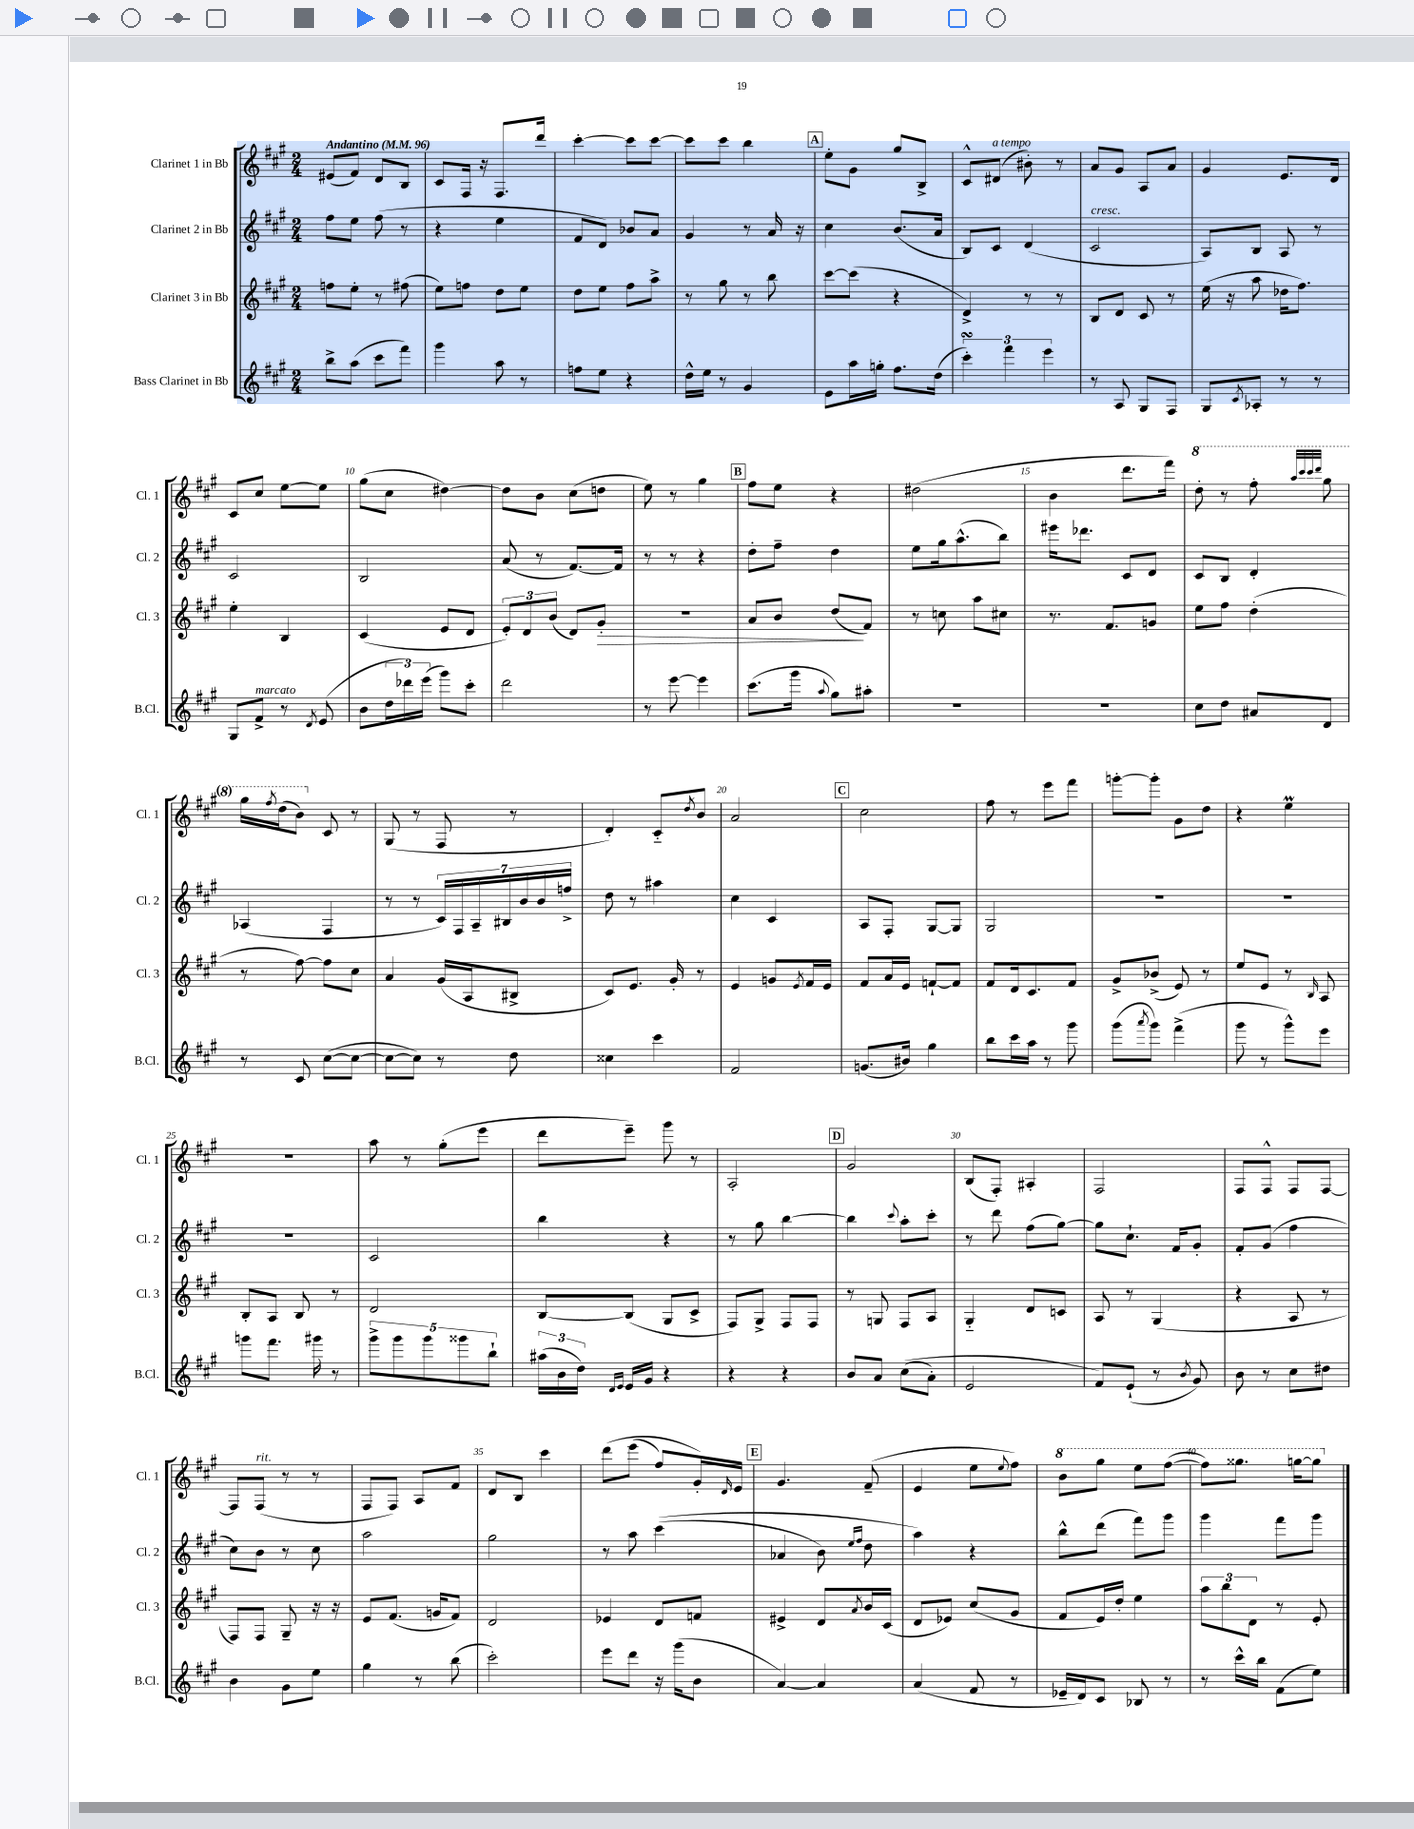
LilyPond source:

<<
\new StaffGroup <<
\new Staff = "s0" \with { instrumentName = "Clarinet 1 in Bb" shortInstrumentName = "Cl. 1" } {
    \clef treble \key a \major \numericTimeSignature \time 2/4 \tempo "Andantino" 4 = 96
    eis'8( fis'8) d'8 b8 |
    cis'8 fis16 r16 fis8. d'''16 |
    cis'''4~-. cis'''8 cis'''8~ |
    cis'''8 cis'''8 b''4 |
    \mark \markup { \box "A" } e''8-. gis'8 gis''8 b8-> |
    cis'8-^ dis'8^\markup { \italic "a tempo" }( bis'8-.) r8 |
    a'8 gis'8 a8 a'8 |
    gis'4 e'8. d'16 |
    cis'8 cis''8 e''8~ e''8 |
    gis''8( cis''8 dis''4~) |
    dis''8 b'8 cis''8( d''8 |
    e''8) r8 gis''4 |
    \mark \markup { \box "B" } fis''8 e''8 r4 |
    dis''2( |
    b'4 d'''8. fis'''16) |
    \ottava #1 d'''8-. r8 fis'''8-. \grace { a'''32 cis''''32 cis''''32 d''''32 } gis'''8 |
    gis'''16 \acciaccatura { fis'''8 } d'''16( b''8) \ottava #0 cis'8 r8 |
    gis8( r8 fis8 r8 |
    d'4-.) cis'8-_ \acciaccatura { d''8 } b'8 |
    a'2 |
    \mark \markup { \box "C" } cis''2 |
    fis''8 r8 e'''8 fis'''8 |
    g'''8~-. g'''8-. gis'8 d''8 |
    r4 e''4\prall |
    R2 |
    a''8 r8 gis''8-.( e'''8 |
    d'''8 e'''8--) gis'''8 r8 |
    a2-. |
    \mark \markup { \box "D" } gis'2 |
    b8( fis8-.) ais4-. |
    fis2 |
    fis8 fis8-^ fis8 fis8~ |
    fis8 fis8^\markup { \italic "rit." }( r8 r8 |
    fis8 fis8) a8 fis'8 |
    d'8 b8 cis'''4 |
    d'''8\( e'''8( fis''8) gis'16-.\) \grace { d'16 } e'16 |
    \mark \markup { \box "E" } gis'4. fis'8--( |
    e'4 e''8 \appoggiatura { e''8 } fis''8) |
    \ottava #1 b''8 gis'''8 e'''8 fis'''8~( |
    fis'''8) gisis'''8. g'''16~ g'''8 \ottava #0 \bar "|." |
}
\new Staff = "s1" \with { instrumentName = "Clarinet 2 in Bb" shortInstrumentName = "Cl. 2" } {
    \clef treble \key a \major \numericTimeSignature \time 2/4
    fis''8 e''8 fis''8( r8 |
    r4 e''4 |
    fis'8 d'8) bes'8 a'8 |
    gis'4 r8 a'16 r16 |
    \mark \markup { \box "A" } cis''4 b'8.( a'16 |
    b8) cis'8 d'4( |
    cis'2^\markup { \italic "cresc." } |
    a8) b8 a8 r8 |
    cis'2 |
    b2 |
    a'8( r8 fis'8.~) fis'16 |
    r8 r8 r4 |
    \mark \markup { \box "B" } d''8-. fis''8-- d''4 |
    e''8 gis''16 a''8.-^( b''8) |
    eis'''16 des'''8. cis'8 d'8 |
    cis'8 b8 d'4-. |
    aes4( fis4 |
    r8 r8 \tuplet 7/4 { cis'16) fis16 a16-- bis16 b'16 b'16 f''16-> } |
    d''8 r8 ais''4 |
    cis''4 cis'4 |
    \mark \markup { \box "C" } a8 fis8-. gis8~ gis8 |
    gis2 |
    R2 |
    R2 |
    R2 |
    cis'2 |
    b''4 r4 |
    r8 gis''8 b''4~ |
    \mark \markup { \box "D" } b''4 \appoggiatura { cis'''8 } a''8-. cis'''8-. |
    r8 d'''8 fis''8( gis''8~) |
    gis''8 cis''8.-! fis'16 gis'8-. |
    fis'8-. gis'8( fis''4 |
    cis''8) b'8 r8 cis''8 |
    a''2 |
    gis''2 |
    r8 a''8 cis'''4(\( |
    \mark \markup { \box "E" } aes'4 b'8) \grace { e''16 fis''16 } d''8 |
    a''4\) r4 |
    b''8-^ d'''8( fis'''8) gis'''8 |
    gis'''4 fis'''8 gis'''8 \bar "|." |
}
\new Staff = "s2" \with { instrumentName = "Clarinet 3 in Bb" shortInstrumentName = "Cl. 3" } {
    \clef treble \key a \major \numericTimeSignature \time 2/4
    f''8 e''8-. r8 fis''8( |
    e''8) f''8 d''8 e''8 |
    d''8 e''8 fis''8 a''8-> |
    r8 gis''8 r8 b''8 |
    \mark \markup { \box "A" } cis'''8~ cis'''8( r4 |
    d'4->) r8 r8 |
    b8 d'8 cis'8 r8 |
    e''16( r16 a''8 des''16 fis''8.) |
    e''4-. b4 |
    cis'4( e'8 d'8 |
    \tuplet 3/2 { e'8-.) d'8 b'8( } d'8) gis'8-.\> |
    R2 |
    \mark \markup { \box "B" } a'8 b'8 d''8\!( fis'8) |
    r8 c''8 a''8 cis''8 |
    r8. fis'8. g'8 |
    e''8 fis''8 d''4-.( |
    r8 fis''8~) fis''8 cis''8 |
    a'4 gis'16( a16 bis8-> |
    cis'8) e'8. gis'16-. r8 |
    e'4 g'8 \acciaccatura { e'8 } fis'16 e'16 |
    \mark \markup { \box "C" } fis'8 a'16 e'16 f'8~-! f'8 |
    fis'8 d'16 cis'8. fis'8 |
    gis'8-> bes'8->( e'8) r8 |
    e''8 e'8 r8 \grace { b16 } a8 |
    b8-. a8 b8 r8 |
    d'2 |
    b8~ b8( gis8 cis'8-> |
    fis8) gis8-> fis8 fis8 |
    \mark \markup { \box "D" } r8 g8 fis8 a8 |
    gis4-_ d'8 c'8 |
    a8 r8 gis4( |
    r4 a8 r8 |
    fis8) fis8 gis8-- r16 r16 |
    e'8 fis'8.( g'16 fis'8) |
    d'2 |
    ees'4 d'8 f'8 |
    \mark \markup { \box "E" } eis'4-> d'8 \acciaccatura { a'8 } b'16 cis'16( |
    d'8 ees'8) cis''8( gis'8 |
    fis'8 e'16) d''16-. e''4 |
    \tuplet 3/2 { a''8 b''8 d'8 } r8 e'8-. \bar "|." |
}
\new Staff = "s3" \with { instrumentName = "Bass Clarinet in Bb" shortInstrumentName = "B.Cl." } {
    \clef treble \key a \major \numericTimeSignature \time 2/4
    b''8-> a''8( cis'''8 fis'''8) |
    gis'''4 a''8 r8 |
    f''8 e''8 r4 |
    d''16-^ e''16 r8 gis'4 |
    \mark \markup { \box "A" } e'8 a''16 g''16-. fis''8. d''16( |
    \tuplet 3/2 { cis'''4-.\turn) fis'''4 e'''4 } |
    r8 a8 gis8 fis8 |
    gis8 \acciaccatura { cis'8 } aes8-. r8 r8 |
    gis8 fis'8->^\markup { \italic "marcato" } r8 \acciaccatura { d'8 } e'8( |
    b'8 \tuplet 3/2 { d''16 des'''16) e'''16( } gis'''8) cis'''8-. |
    d'''2 |
    r8 e'''8~ e'''4 |
    \mark \markup { \box "B" } cis'''8.( gis'''16 \appoggiatura { a''8 } gis''8) ais''8-. |
    R2 |
    R2 |
    cis''8 d''8 ais'8 d'8 |
    r8 cis'8 cis''8~( cis''8~ |
    cis''8~ cis''8) r8 d''8 |
    cisis''4 cis'''4 |
    fis'2 |
    \mark \markup { \box "C" } g'8.( bis'16) gis''4 |
    b''8 cis'''16 a''16 r8 gis'''8 |
    gis'''8( \acciaccatura { a'''8 } gis'''8) fis'''4->( |
    gis'''8 r8 gis'''8-^) e'''8 |
    g'''8 fis'''8. gis'''16 r8 |
    \tuplet 5/4 { gis'''8-> gis'''8 gis'''8 gisis'''8 b''8-! } |
    \tuplet 3/2 { ais''16( b'16 d''16) } \grace { d'16 e'16 } e'16 gis'16 r4 |
    r4 r4 |
    \mark \markup { \box "D" } b'8 a'8 cis''8(\( a'8-.) |
    e'2 |
    fis'8\) e'8-!( r8 \acciaccatura { b'8 } gis'8) |
    b'8 r8 cis''8 dis''8 |
    b'4 gis'8 e''8 |
    gis''4 r8 b''8( |
    cis'''2-.) |
    e'''8 d'''8 r16 gis'''16( b'8 |
    \mark \markup { \box "E" } a'4~) a'4 |
    a'4( fis'8 r8 |
    ees'16-- d'16) cis'8 bes8 r8 |
    r8 cis'''16-^ b''16 fis'8( e''8) \bar "|." |
}
>>
>>
\layout { \context { \Score \override BarNumber.break-visibility = ##(#f #t #t) barNumberVisibility = #(every-nth-bar-number-visible 5) } }
